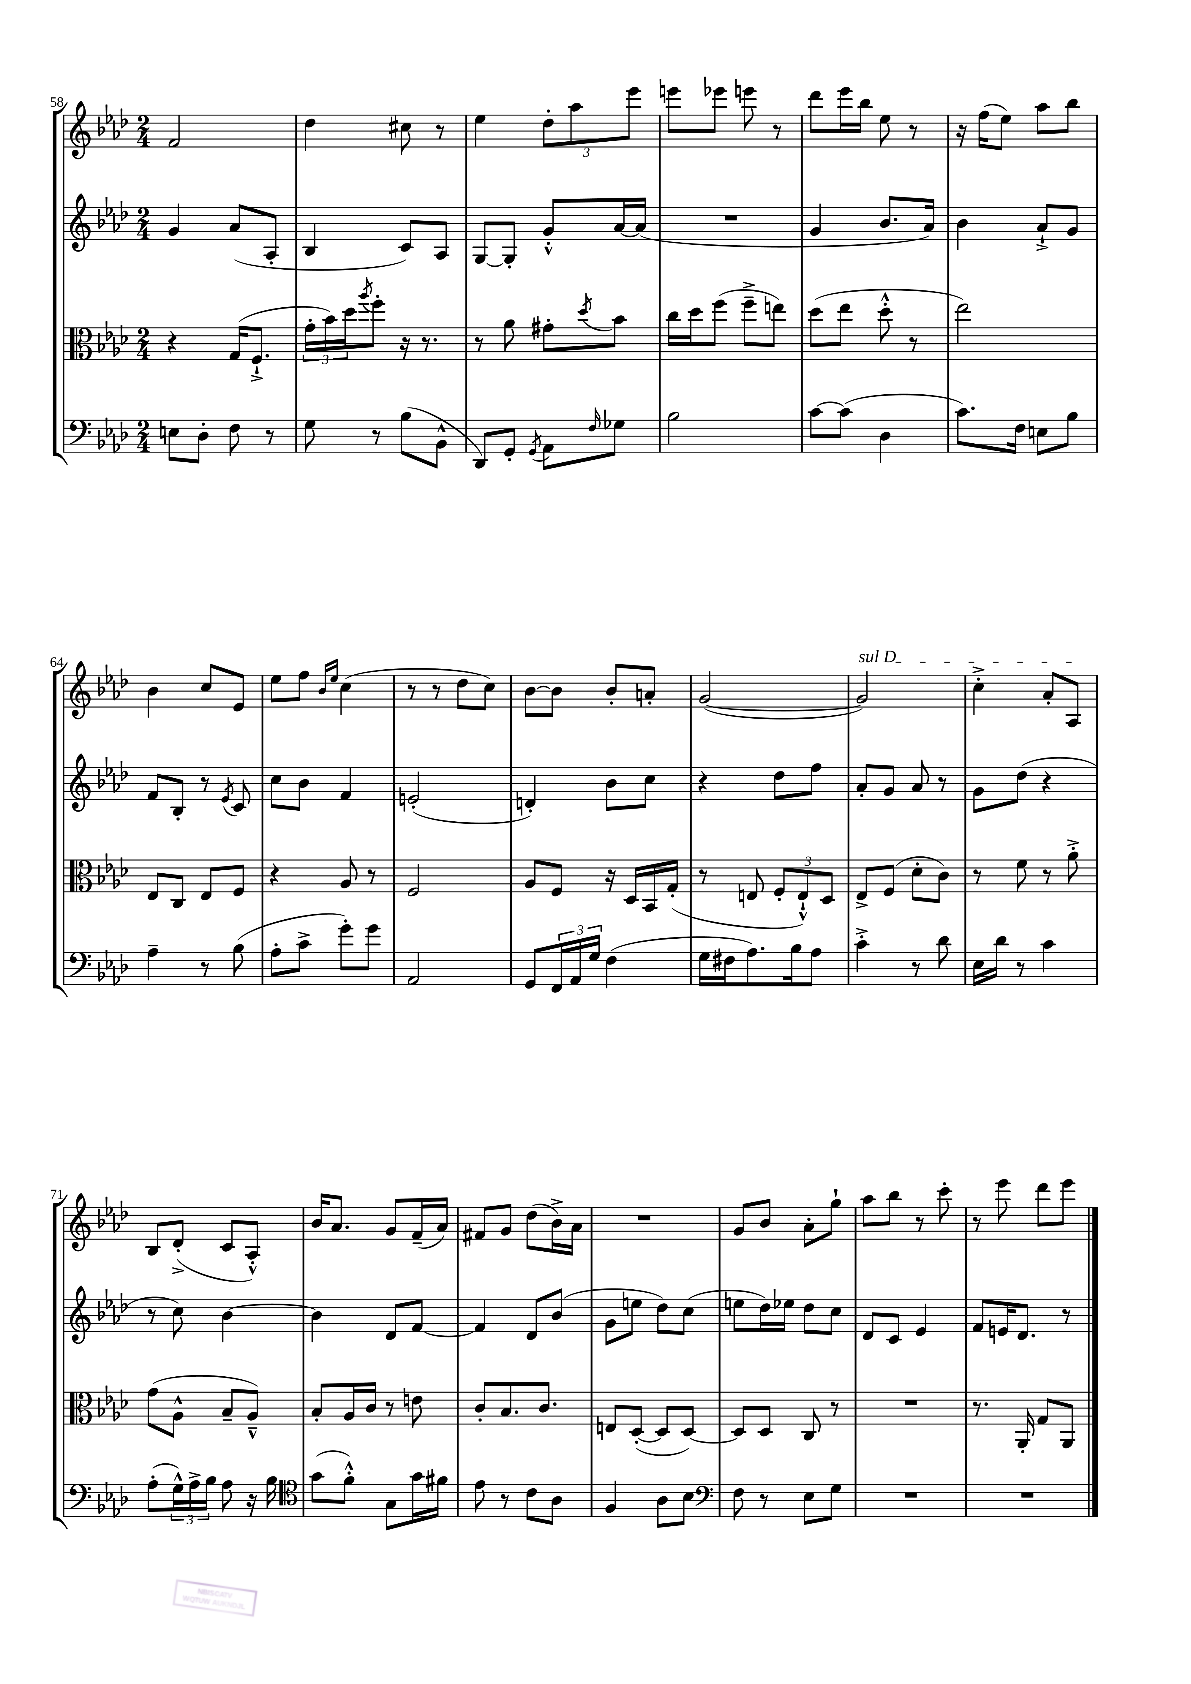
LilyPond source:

<<
\new StaffGroup <<
\new Staff = "s0" {
    \clef treble \key aes \major \numericTimeSignature \time 2/4
    f'2 |
    des''4 cis''8 r8 |
    ees''4 \tuplet 3/2 { des''8-. aes''8 ees'''8 } |
    e'''8 ees'''8 e'''8 r8 |
    des'''8 ees'''16 bes''16 ees''8 r8 |
    r16 f''16( ees''8) aes''8 bes''8 |
    bes'4 c''8 ees'8 |
    ees''8 f''8 \grace { bes'16 ees''16 } c''4( |
    r8 r8 des''8 c''8) |
    bes'8~ bes'8 bes'8-. a'8-. |
    g'2~( |
    \once \override TextSpanner.bound-details.left.text = \markup { \italic "sul D" } g'2\startTextSpan) |
    c''4-.-> aes'8-. aes8\stopTextSpan |
    bes8 des'8-.->( c'8 aes8-.-^) |
    bes'16 aes'8. g'8 f'16--( aes'16) |
    fis'8 g'8 des''8( bes'16->) aes'16 |
    R2 |
    g'8 bes'8 aes'8-. g''8-! |
    aes''8 bes''8 r8 c'''8-. |
    r8 ees'''8 des'''8 ees'''8 \bar "|." |
}
\new Staff = "s1" {
    \clef treble \key aes \major \numericTimeSignature \time 2/4
    g'4 aes'8( aes8-. |
    bes4 c'8) aes8 |
    g8~ g8-. g'8-.-^ aes'16~ aes'16( |
    R2 |
    g'4 bes'8. aes'16) |
    bes'4 aes'8-!-> g'8 |
    f'8 bes8-. r8 \acciaccatura { ees'8 } c'8 |
    c''8 bes'8 f'4 |
    e'2-.( |
    d'4-.) bes'8 c''8 |
    r4 des''8 f''8 |
    aes'8-. g'8 aes'8 r8 |
    g'8 des''8( r4 |
    r8 c''8) bes'4~ |
    bes'4 des'8 f'8~ |
    f'4 des'8 bes'8( |
    g'8 e''8 des''8) c''8( |
    e''8 des''16) ees''16 des''8 c''8 |
    des'8 c'8 ees'4 |
    f'8 e'16 des'8. r8 \bar "|." |
}
\new Staff = "s2" {
    \clef alto \key aes \major \numericTimeSignature \time 2/4
    r4 g16( f8.-!-> |
    \tuplet 3/2 { g'16-. bes'16) des''16 } \acciaccatura { aes''8 } f''8-. r16 r8. |
    r8 aes'8 gis'8-. \acciaccatura { des''8 } bes'8 |
    c''16 des''16 f''8( f''8---> e''8) |
    des''8( ees''8 des''8-.-^ r8 |
    ees''2) |
    ees8 c8 ees8 f8 |
    r4 aes8 r8 |
    f2 |
    aes8 f8 r16 des16 bes,16 g16-.( |
    r8 e8 \tuplet 3/2 { f8-. e8-!-^) des8 } |
    ees8-> f8( des'8-. c'8) |
    r8 f'8 r8 aes'8-.-> |
    g'8( aes8-^ bes8-- aes8---^) |
    bes8-. aes16 c'16 r8 e'8 |
    c'8-. bes8. c'8. |
    e8 des8~-.( des8 des8~) |
    des8 des8 c8 r8 |
    R2 |
    r8. aes,16-. g8 aes,8 \bar "|." |
}
\new Staff = "s3" {
    \clef bass \key aes \major \numericTimeSignature \time 2/4
    e8 des8-. f8 r8 |
    g8 r8 bes8( bes,8-^ |
    des,8) g,8-. \acciaccatura { g,8 } aes,8 \grace { f16 } ges8 |
    bes2 |
    c'8~ c'8( des4 |
    c'8.) f16 e8 bes8 |
    aes4-- r8 bes8( |
    aes8-. c'8-> g'8-.) g'8 |
    aes,2 |
    g,8 \tuplet 3/2 { f,16 aes,16 g16 } f4( |
    g16 fis16 aes8.) bes16 aes8 |
    c'4-.-> r8 des'8 |
    ees16 des'16 r8 c'4 |
    aes8-.( \tuplet 3/2 { g16-^) aes16-> bes16 } aes8 r16 bes16 |
    \clef tenor g'8( f'8-.-^) g8 g'16 fis'16 |
    ees'8 r8 c'8 aes8 |
    f4 aes8 bes8 |
    \clef bass f8 r8 ees8 g8 |
    R2 |
    R2 \bar "|." |
}
>>
>>
\layout { \context { \Score currentBarNumber = #58 } }
